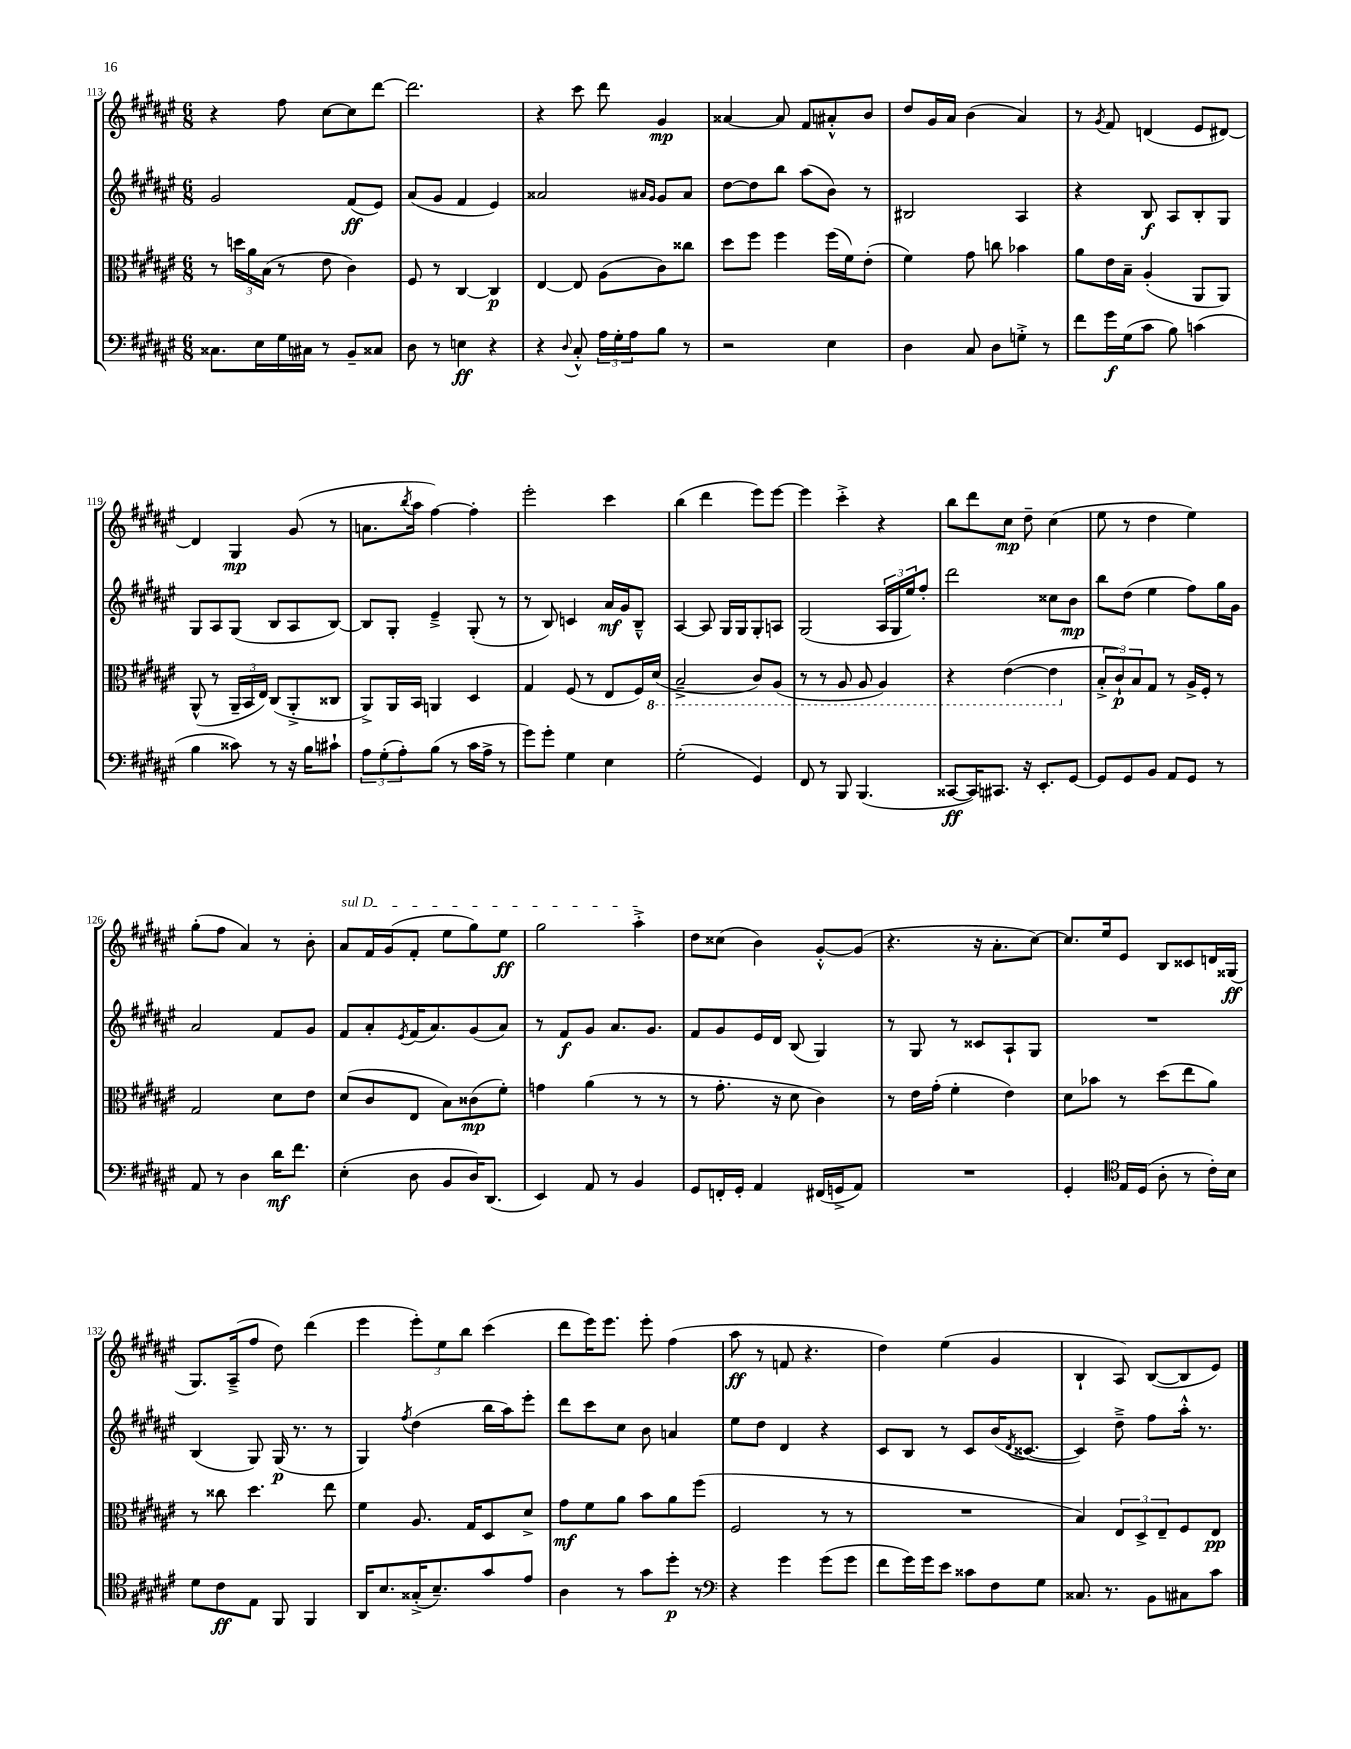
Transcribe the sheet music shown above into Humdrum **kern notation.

**kern	**dynam	**kern	**dynam	**kern	**dynam	**kern	**dynam
*part4	*part4	*part3	*part3	*part2	*part2	*part1	*part1
*staff4	*staff4	*staff3	*staff3	*staff2	*staff2	*staff1	*staff1
*clefF4	*	*clefC3	*	*clefG2	*	*clefG2	*
*k[f#c#g#d#a#e#]	*	*k[f#c#g#d#a#e#]	*	*k[f#c#g#d#a#e#]	*	*k[f#c#g#d#a#e#]	*
*M6/8	*	*M6/8	*	*M6/8	*	*M6/8	*
=113	=113	=113	=113	=113	=113	=113	=113
8.C##X\L	.	8r	.	2g#/	.	4r	.
.	.	24ddn\LL	.	.	.	.	.
.	.	24a#\	.	.	.	.	.
16E#\L	.	.	.	.	.	.	.
.	.	(24B\JJ	.	.	.	.	.
16G#\	.	8r	.	.	.	8ff#\	.
16C#X\JJ	.	.	.	.	.	.	.
8r	.	8e#\	.	.	.	[8cc#\L	.
8BB~/L	.	4c#\)	.	(8f#/L	ff	8cc#\]	.
8C##X/J	.	.	.	8e#/J)	.	[8ddd#\J	.
=114	=114	=114	=114	=114	=114	=114	=114
8D#\	.	8F#/	.	(8a#/L	.	2.ddd#\]	.
8r	.	8r	.	8g#/J	.	.	.
4En\	ff	[4C#/	.	4f#/	.	.	.
4r	.	4C#/]	p	4e#/)	.	.	.
=115	=115	=115	=115	=115	=115	=115	=115
4r	.	[4E#/	.	2a##X/	.	4r	.
8qqD#/	.	.	.	.	.	.	.
8C#'^^/	.	8E#/]	.	.	.	8ccc#\	.
24A#\LL	.	(8A#\L	.	.	.	8ddd#\	.
24G#'\	.	.	.	.	.	.	.
24A#\J	.	.	.	.	.	.	.
.	.	.	.	16qqa#X/LL	.	.	.
.	.	.	.	16qqg#/JJ	.	.	.
8B\J	.	8c#\)	.	8g#/L	.	4g#/	mp
8r	.	8cc##X\J	.	8a#/J	.	.	.
=116	=116	=116	=116	=116	=116	=116	=116
2r	.	8dd#\L	.	[8dd#\L	.	[4a##X/	.
.	.	8ff#\J	.	8dd#\]	.	.	.
.	.	4ff#\	.	8bb\J	.	8a##/]	.
.	.	.	.	(8aa#\L	.	8f#/L	.
4E#\	.	(16ff#\LL	.	8b\J)	.	8a#X'^^/	.
.	.	16f#\J)	.	.	.	.	.
.	.	(8e#'\J	.	8r	.	8b/J	.
=117	=117	=117	=117	=117	=117	=117	=117
4D#\	.	4f#\)	.	2B#X/	.	8dd#/L	.
.	.	.	.	.	.	16g#/L	.
.	.	.	.	.	.	16a#/JJ	.
8C#/	.	8g#\	.	.	.	(4b\	.
8D#\L	.	8ccn\	.	.	.	.	.
8Gn'^\J	.	4b-X\	.	4A#/	.	4a#/)	.
8r	.	.	.	.	.	.	.
=118	=118	=118	=118	=118	=118	=118	=118
8f#\L	.	8a#\L	.	4r	.	8r	.
.	.	.	.	.	.	8qg#/	.
16g#\L	f	16e#\L	.	.	.	8f#/	.
(16G#\J	.	16B~\JJ	.	.	.	.	.
8c#\J	.	(4A#'/	.	8B/	f	(4dn/	.
8B\)	.	.	.	8A#/L	.	.	.
(4cn\	.	8AA#/L	.	8B'/	.	8e#/L	.
.	.	8AA#/J)	.	8G#/J	.	[8d#X/J)	.
!!LO:LB:g=z
=119	=119	=119	=119	=119	=119	=119	=119
4B\	.	(8AA#^^/	.	8G#/L	.	4d#/]	.
.	.	8r	.	8A#/	.	.	.
8c##X\)	.	24AA#~/LL	.	(8G#/J	.	4G#/	mp
.	.	24BB/	.	.	.	.	.
.	.	24E#/JJ)	.	.	.	.	.
8r	.	(8C#/L	.	8B/L	.	.	.
16r	.	8AA#'^/	.	8A#/	.	(8g#/	.
16B\KL	.	.	.	.	.	.	.
8c#X`\J	.	8C##X/J	.	[8B/J)	.	8r	.
=120	=120	=120	=120	=120	=120	=120	=120
12A#\L	.	8AA#^/L)	.	8B/L]	.	8.an\L	.
(12G#'\	.	.	.	.	.	.	.
.	.	16AA#/L	.	8G#'/J	.	.	.
12A#'\)	.	.	.	.	.	.	.
.	.	.	.	.	.	8qbb/	.
.	.	16BB/JJ	.	.	.	16aa#\Jk	.
(8B\J	.	4AAn/	.	4e#~^/	.	[4ff#\)	.
8r	.	.	.	.	.	.	.
16c#\LL	.	4D#/	.	(8G#'/	.	4ff#'\]	.
16A#^\JJ	.	.	.	.	.	.	.
8r	.	.	.	8r	.	.	.
=121	=121	=121	=121	=121	=121	=121	=121
8g#\L)	.	4G#/	.	8r	.	2eee#'\	.
8g#'\J	.	.	.	8B/)	.	.	.
4G#\	.	(8F#/	.	4cn/	.	.	.
.	.	8r	.	.	.	.	.
4E#\	.	8E#/L	.	16a#/LL	mf	4ccc#\	.
.	.	.	.	16g#/J	.	.	.
.	.	16F#/L)	.	8B~^^/J	.	.	.
*	*	*8ba	*	*	*	*	*
.	.	(16D#/JJ	.	.	.	.	.
=122	=122	=122	=122	=122	=122	=122	=122
(2G#'\	.	2BB~^/	.	[4A#/	.	(4bb\	.
.	.	.	.	8A#/]	.	4ddd#\	.
.	.	.	.	16G#/LL	.	.	.
.	.	.	.	16G#/J	.	.	.
4GG#/)	.	8C#/L)	.	8G#'/	.	8eee#\L)	.
.	.	(8AA#/J	.	8An/J	.	[8eee#\J	.
=123	=123	=123	=123	=123	=123	=123	=123
8FF#/	.	8r	.	(2G#/	.	4eee#\]	.
8r	.	8r	.	.	.	.	.
8BBB/	.	8AA#/	.	.	.	4ccc#'^\	.
(4.BBB/	.	8AA#/	.	.	.	.	.
.	.	4AA#/)	.	24A#/LL	.	4r	.
.	.	.	.	24G#/	.	.	.
.	.	.	.	24ee#/J)	.	.	.
.	.	.	.	8ff#'/J	.	.	.
=124	=124	=124	=124	=124	=124	=124	=124
[8CC##X/L	ff	4r	.	2ddd#\	.	8bb\L	.
16CC##/K])	.	.	.	.	.	8ddd#\	.
8.CC#X/J	.	.	.	.	.	.	.
.	.	([4E#\	.	.	.	8cc#\J	mp
16r	.	.	.	.	.	8dd#~\	.
8.EE#'/L	.	.	.	.	.	.	.
.	.	4E#\]	.	8cc##X\L	.	(4cc#\	.
[8GG#/J	.	.	.	8b\J	mp	.	.
=125	=125	=125	=125	=125	=125	=125	=125
*	*	*X8ba	*	*	*	*	*
8GG#/L]	.	12B'^/L	.	8bb\L	.	8ee#\	.
.	.	12c#`/)	p	.	.	.	.
8GG#/	.	.	.	(8dd#\J	.	8r	.
.	.	12B/	.	.	.	.	.
8BB/J	.	8G#/J	.	4ee#\	.	4dd#\	.
8AA#/L	.	8r	.	.	.	.	.
8GG#/J	.	16A#^/LL	.	8ff#\L)	.	4ee#\)	.
.	.	16F#'/JJ	.	.	.	.	.
8r	.	8r	.	16gg#\L	.	.	.
.	.	.	.	16g#\JJ	.	.	.
!!LO:LB:g=z
=126	=126	=126	=126	=126	=126	=126	=126
8AA#/	.	2G#/	.	2a#/	.	(8gg#'\L	.
8r	.	.	.	.	.	8ff#\J	.
4D#\	.	.	.	.	.	4a#/)	.
16d#\KL	mf	8d#\L	.	8f#/L	.	8r	.
8.f#\J	.	.	.	.	.	.	.
.	.	8e#\J	.	8g#/J	.	8b'\	.
=127	=127	=127	=127	=127	=127	=127	=127
!	!	!	!	!	!	!LO:TX:a:i:t=sul D	!
(4E#'\	.	(8d#/L	.	8f#/L	.	8a#/L	.
.	.	8c#/	.	8a#'/	.	16f#/L	.
.	.	.	.	.	.	(16g#/J	.
.	.	.	.	8qe#/	.	.	.
8D#\	.	8E#/J	.	(16f#/K	.	8f#'/J	.
.	.	.	.	8.a#/)	.	.	.
8BB/L	.	8B\L)	.	.	.	8ee#\L	.
16D#/K)	.	(8c##X\	mp	(8g#/	.	8gg#\)	.
(8.DD#/J	.	.	.	.	.	.	.
.	.	8f#'\J)	.	8a#/J)	.	8ee#\J	ff
=128	=128	=128	=128	=128	=128	=128	=128
4EE#/)	.	4gn\	.	8r	.	2gg#\	.
.	.	.	.	8f#/L	f	.	.
8AA#/	.	(4a#\	.	8g#/J	.	.	.
8r	.	.	.	8.a#/L	.	.	.
4BB/	.	8r	.	.	.	4aa#'^\	.
.	.	.	.	8.g#/J	.	.	.
.	.	8r	.	.	.	.	.
=129	=129	=129	=129	=129	=129	=129	=129
8GG#/L	.	8r	.	8f#/L	.	8dd#\L	.
16FFn'/L	.	8.g#'\	.	8g#/	.	(8cc##X\J	.
16GG#'/JJ	.	.	.	.	.	.	.
4AA#/	.	.	.	16e#/L	.	4b\)	.
.	.	16r	.	16d#/JJ	.	.	.
.	.	8d#\	.	(8B/	.	.	.
(16FF#X/LL	.	4c#\)	.	4G#/)	.	[8g#'^^/L	.
16GGn^/J	.	.	.	.	.	.	.
8AA#/J)	.	.	.	.	.	(8g#/J]	.
=130	=130	=130	=130	=130	=130	=130	=130
2.r	.	8r	.	8r	.	4.r	.
.	.	16e#\LL	.	8G#/	.	.	.
.	.	(16g#'\JJ	.	.	.	.	.
.	.	4f#'\	.	8r	.	.	.
.	.	.	.	8c##X/L	.	16r	.
.	.	.	.	.	.	8.a#'\L	.
.	.	4e#\)	.	8A#`/	.	.	.
.	.	.	.	8G#/J	.	[8cc#\J)	.
=131	=131	=131	=131	=131	=131	=131	=131
4GG#'/	.	8d#\L	.	2.r	.	8.cc#/L]	.
.	.	8b-X\J	.	.	.	.	.
.	.	.	.	.	.	16ee#/k	.
*clefC4	*	*	*	*	*	*	*
16E#/LL	.	8r	.	.	.	8e#/J	.
(16D#/JJ	.	.	.	.	.	.	.
8A#'\	.	(8dd#\L	.	.	.	8B/L	.
8r	.	8ee#\	.	.	.	8c##X/	.
16c#'\LL)	.	8a#\J)	.	.	.	16dn/L	.
16B\JJ	.	.	.	.	.	(16G##X/JJ	ff
!!LO:LB:g=z
=132	=132	=132	=132	=132	=132	=132	=132
8d#\L	.	8r	.	(4B/	.	8.G#/L)	.
8c#\	ff	8cc##X\	.	.	.	.	.
.	.	.	.	.	.	(16A#~^/k	.
8E#\J	.	4.dd#\	.	8G#/)	.	8ff#/J	.
8FF#/	.	.	.	(16G#/	p	8dd#\)	.
.	.	.	.	8.r	.	.	.
4FF#/	.	.	.	.	.	(4ddd#\	.
.	.	8ee#\	.	8r	.	.	.
=133	=133	=133	=133	=133	=133	=133	=133
16AA#/KL	.	4f#\	.	4G#/)	.	4eee#\	.
8.B/	.	.	.	.	.	.	.
.	.	.	.	8qff#/	.	.	.
(16G##X'^/K	.	8.A#/	.	(4dd#\	.	12eee#'\L)	.
8.B~/)	.	.	.	.	.	.	.
.	.	.	.	.	.	12ee#\	.
.	.	.	.	.	.	12bb\J	.
.	.	16G#/KL	.	.	.	.	.
8g#/	.	8D#/	.	16bb\LL	.	(4ccc#\	.
.	.	.	.	16aa#\J)	.	.	.
8e#/J	.	8d#^/J	.	8eee#'\J	.	.	.
=134	=134	=134	=134	=134	=134	=134	=134
4A#\	.	8g#\L	mf	8ddd#\L	.	8ddd#\L	.
.	.	8f#\	.	8ccc#\	.	16eee#\K)	.
.	.	.	.	.	.	8.eee#\J	.
8r	.	8a#\J	.	8cc#\J	.	.	.
8g#\L	.	8b\L	.	8b\	.	8eee#'\	.
8dd#'\J	p	8a#\	.	4an/	.	(4ff#\	.
8r	.	(8ff#\J	.	.	.	.	.
=135	=135	=135	=135	=135	=135	=135	=135
*clefF4	*	*	*	*	*	*	*
4r	.	2F#/	.	8ee#\L	.	8aa#\	ff
.	.	.	.	8dd#\J	.	8r	.
4g#\	.	.	.	4d#/	.	8fn/	.
.	.	.	.	.	.	4.r	.
(8g#\L	.	8r	.	4r	.	.	.
8g#\J	.	8r	.	.	.	.	.
=136	=136	=136	=136	=136	=136	=136	=136
8f#\L	.	2.r	.	8c#/L	.	4dd#\)	.
16g#\L)	.	.	.	8B/J	.	.	.
16g#\J	.	.	.	.	.	.	.
8e#\J	.	.	.	8r	.	(4ee#\	.
8c##X\L	.	.	.	8c#/L	.	.	.
8F#\	.	.	.	(16b/K	.	4g#/	.
.	.	.	.	8qd#/	.	.	.
.	.	.	.	[8.c##X/J	.	.	.
8G#\J	.	.	.	.	.	.	.
=137	=137	=137	=137	=137	=137	=137	=137
8.C##X/	.	4B/)	.	4c##/])	.	4B`/	.
8.r	.	.	.	.	.	.	.
.	.	12E#/L	.	8dd#~^\	.	8A#/)	.
.	.	12D#^/	.	.	.	.	.
8BB\L	.	.	.	8ff#\L	.	([8B/L	.
.	.	12E#~/	.	.	.	.	.
8C#X\	.	8F#/	.	16aa#'^^\Jk	.	8B/]	.
.	.	.	.	8.r	.	.	.
8c#\J	.	8E#/J	pp	.	.	8e#/J)	.
==	==	==	==	==	==	==	==
*-	*-	*-	*-	*-	*-	*-	*-
